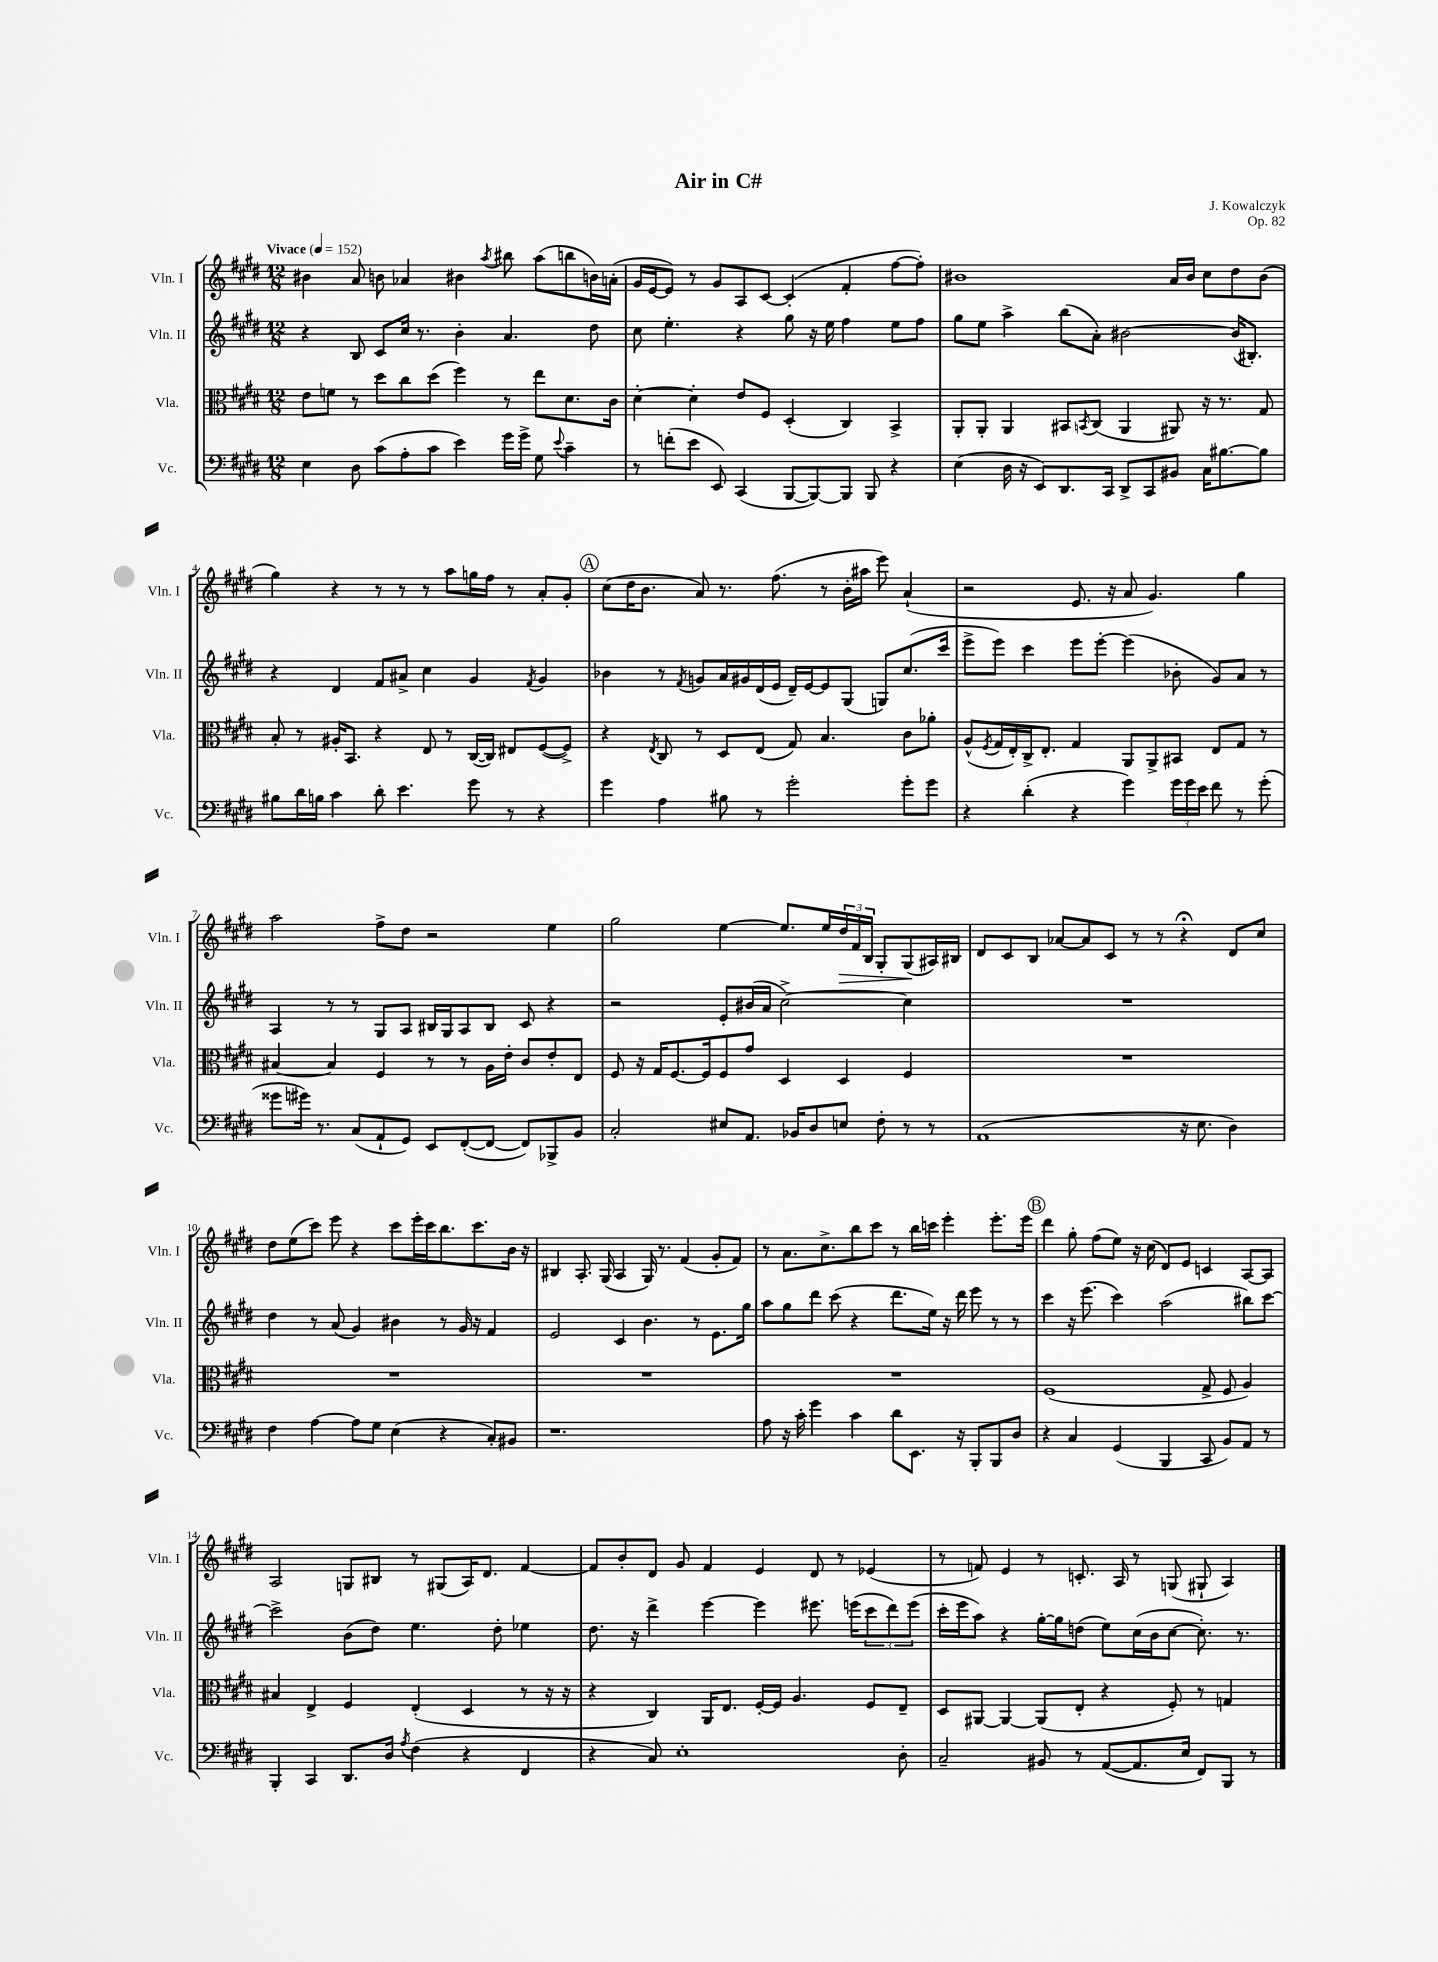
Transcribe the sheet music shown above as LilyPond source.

\header { title = "Air in C#" composer = "J. Kowalczyk" opus = "Op. 82" }
<<
\new StaffGroup <<
\new Staff = "s0" \with { instrumentName = "Vln. I" shortInstrumentName = "Vln. I" } {
    \clef treble \key e \major \numericTimeSignature \time 12/8 \tempo "Vivace" 4 = 152
    bis'4 a'8 b'8 aes'4 bis'4 \acciaccatura { a''8 } bis''8 a''8( b''8 b'16) a'16-.( |
    gis'16 e'16~ e'8) r8 gis'8 a8 cis'8~ cis'4-.( fis'4-. fis''8~ fis''8-.) |
    bis'1 a'16 bis'16 cis''8 dis''8 bis'8( |
    gis''4) r4 r8 r8 r8 a''8 g''16 fis''16 r8 a'8-. gis'8-. |
    \mark \markup { \circle "A" } cis''8( dis''16 b'8. a'8) r8. fis''8.( r8 b'16-. ais''16 e'''8) a'4-!( |
    r2 e'8. r16 a'8 gis'4.) gis''4 |
    a''2 fis''8-> dis''8 r2 e''4 |
    gis''2 e''4~ e''8. e''16 \tuplet 3/2 { dis''16\> fis'16 b16 } gis8-. gis8\!( ais16) bis16 |
    dis'8 cis'8 b8 aes'8~ aes'8 cis'8 r8 r8 r4\fermata dis'8 cis''8 |
    dis''8 e''8( cis'''8) e'''8 r4 cis'''8 e'''16-. cis'''16 b''8. cis'''8. b'16 r16 |
    bis4 a8.-. gis16( a4 gis16) r8. fis'4( gis'8-. fis'8) |
    r8 a'8. cis''8.-> b''8 cis'''8 r8 b''16 c'''16 e'''4-. e'''8.-. e'''16 |
    \mark \markup { \circle "B" } dis'''4 gis''8-. fis''8( e''8) r16 cis''16( dis'8) e'8 c'4 a8~ a8 |
    a2 g8 bis8 r8 gis8( a16) dis'8. fis'4~ |
    fis'8 b'8-. dis'8 gis'8 fis'4 e'4 dis'8 r8 ees'4( |
    r8 f'8) e'4 r8 c'8.-. a16 r8 g8( gis8-! a4) \bar "|." |
}
\new Staff = "s1" \with { instrumentName = "Vln. II" shortInstrumentName = "Vln. II" } {
    \clef treble \key e \major \numericTimeSignature \time 12/8
    r4 b8 cis'8 cis''16 r8. b'4-. a'4. dis''8 |
    cis''8 e''4.-. r4 gis''8 r16 e''16 fis''4 e''8 fis''8 |
    gis''8 e''8 a''4-> b''8( a'8-.) bis'2~ bis'16( bis8.-.) |
    r4 dis'4 fis'8 ais'8-> cis''4 gis'4 \acciaccatura { fis'8 } gis'4 |
    \mark \markup { \circle "A" } bes'4 r8 \acciaccatura { fis'8 } g'8 a'16 gis'16 dis'16( e'16 dis'16--) e'16~ e'8 gis8( g8) cis''8.( cis'''16 |
    e'''8-> e'''8) cis'''4 e'''8 e'''8~-. e'''4( bes'8-. gis'8) a'8 r8 |
    a4 r8 r8 gis8 a8 bis16 gis16 a8 bis8 cis'8 r4 |
    r2 e'8-. bis'16( a'16 cis''2~->) cis''4 |
    R1. |
    dis''4 r8 a'8( gis'4) bis'4 r8 gis'16 r16 fis'4 |
    e'2 cis'4 b'4. r8 e'8. gis''16 |
    a''8 gis''8 dis'''8 cis'''8( r4 dis'''8. e''16) r16 dis'''16 e'''8 r8 r8 |
    \mark \markup { \circle "B" } cis'''4 r16 e'''8.( cis'''4) a''2( bis''8) cis'''8~ |
    cis'''2-> b'8( dis''8) e''4. dis''8-. ees''4 |
    dis''8. r16 dis'''4-> e'''4~ e'''4 eis'''8. e'''16( \tuplet 3/2 { cis'''8 dis'''8) e'''8( } |
    cis'''16-. e'''16 a''8) r4 gis''16~-. gis''16 d''8( e''8) cis''16( b'16 cis''8~ cis''8.-.) r8. \bar "|." |
}
\new Staff = "s2" \with { instrumentName = "Vla." shortInstrumentName = "Vla." } {
    \clef alto \key e \major \numericTimeSignature \time 12/8
    e'8 f'8 r8 dis''8 cis''8 dis''8( fis''4) r8 e''8 dis'8. cis'16 |
    dis'4~-. dis'4-. e'8 fis8 dis4-.( cis4) b,4-> |
    a,8-. a,8-. a,4 bis,8 \acciaccatura { b,8 } cis8( a,4 ais,8) r16 r8. gis8 |
    b8-. r8 ais16-. b,8. r4 e8 r8 cis16~( cis16) eis8 fis8~( fis8->) |
    \mark \markup { \circle "A" } r4 \acciaccatura { e8 } cis8 r8 dis8 e8( gis8) b4. cis'8 aes'8-. |
    a8-^( \acciaccatura { fis8 } gis16 e16-.) cis16-> e8.-. gis4 a,8 a,8-> bis,8 e8 gis8 r8 |
    bis4~ bis4 fis4 r8 r8 a16 e'16-. cis'8 e'8-. e8 |
    fis8 r16 gis16 fis8.~ fis16 fis8 gis'8 dis4 dis4 fis4 |
    R1. |
    R1. |
    R1. |
    R1. |
    \mark \markup { \circle "B" } fis1( gis8-> fis8 a4) |
    bis4 e4-> fis4 e4-.( dis4 r8 r16 r16 |
    r4 cis4) a,16 e8. fis16~-. fis16 a4. fis8 e8-- |
    dis8 ais,8~ ais,4~ ais,8( e8-. r4 fis8-.) r8 g4 \bar "|." |
}
\new Staff = "s3" \with { instrumentName = "Vc." shortInstrumentName = "Vc." } {
    \clef bass \key e \major \numericTimeSignature \time 12/8
    e4 dis8 cis'8( a8-. cis'8 e'4) gis'16 gis'16-> gis8 \appoggiatura { e'8 } cis'4-- |
    r8 f'8-.( e'8 e,8) cis,4( b,,8~ b,,8~) b,,8 b,,8 r4 |
    e4( dis16 r16 e,8) dis,8. cis,16 dis,8-> cis,8 bis,8 cis16 bis8.~ bis8 |
    bis8 dis'16 b16 cis'4 dis'8-. e'4. gis'8 r8 r4 |
    \mark \markup { \circle "A" } gis'4 a4 bis8 r8 gis'2-. gis'8-. gis'8 |
    r4 dis'4-.( r4 gis'4) \tuplet 3/2 { gis'16 gis'16 e'16 } fis'8 r8 gis'8-.( |
    gisis'8 gis'16) r8. cis8( a,8-! gis,8) e,8 fis,8~-.( fis,8~ fis,8) bes,,8-> b,8 |
    cis2-. eis8 a,8. bes,16 dis8 e8 fis8-. r8 r8 |
    a,1( r16 e8. dis4) |
    fis4 a4~ a8 gis8 e4( r4 cis8-.) bis,8 |
    r1. |
    a8 r16 cis'16-. gis'4 cis'4 dis'8 e,8. r16 b,,8-. b,,8 dis8 |
    \mark \markup { \circle "B" } r4 cis4 gis,4( b,,4 cis,8 b,8) a,8 r8 |
    b,,4-. cis,4 dis,8. dis16 \acciaccatura { a8 } fis4( r4 fis,4 |
    r4 cis8) e1-. dis8-. |
    cis2-- bis,8 r8 a,8~( a,8. e16 fis,8) b,,8 r8 \bar "|." |
}
>>
>>
